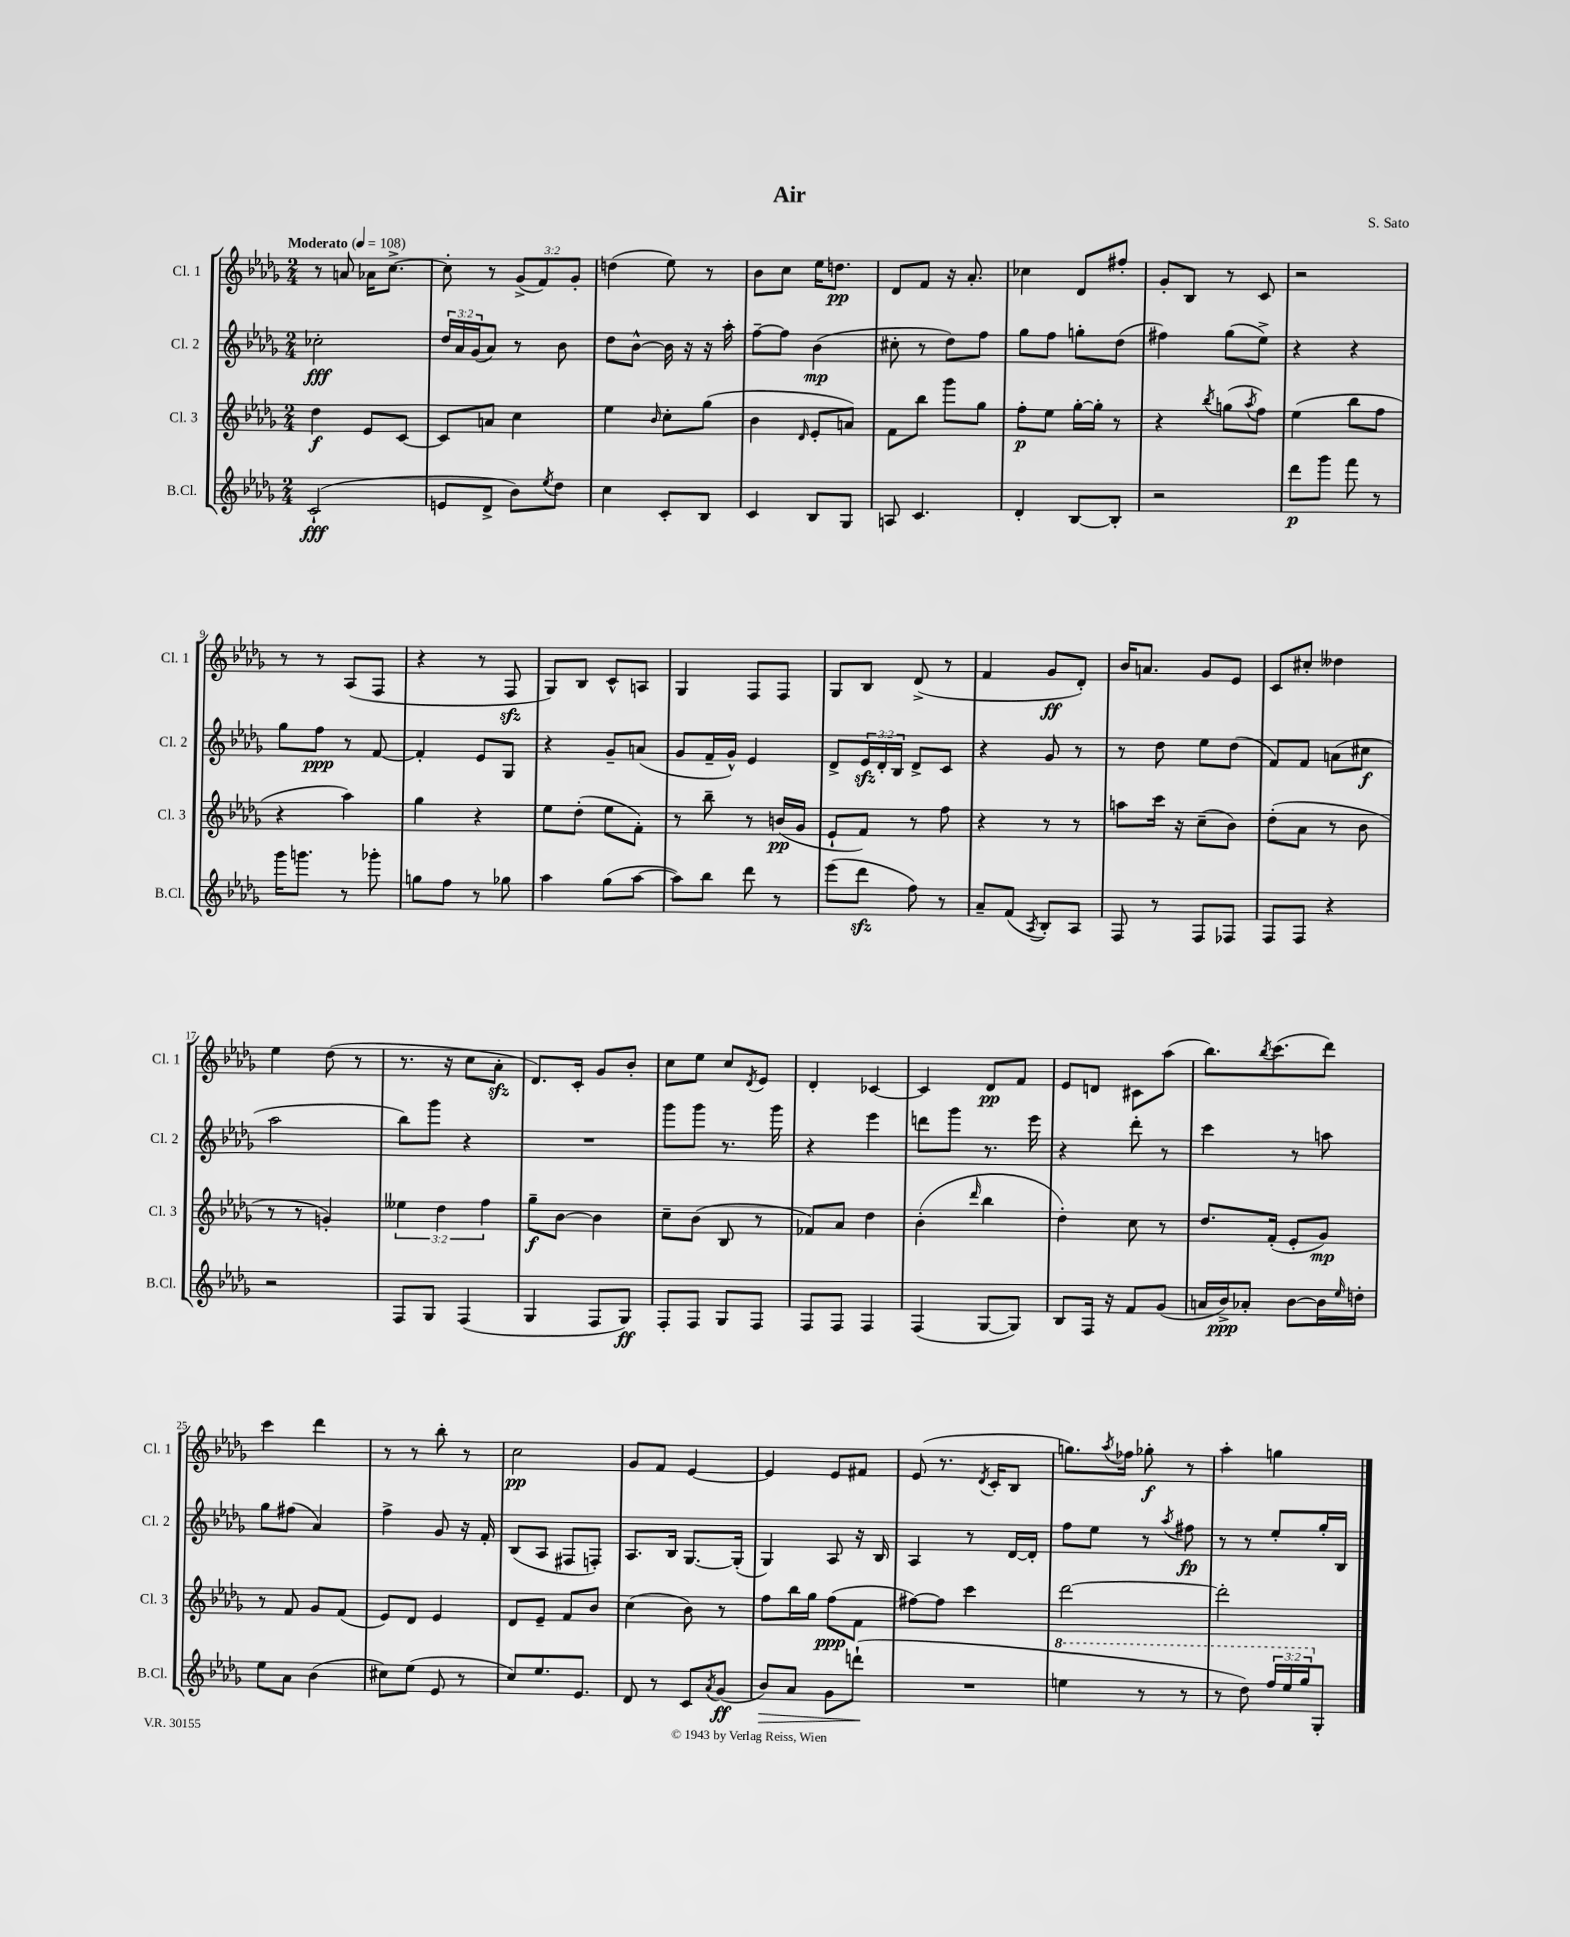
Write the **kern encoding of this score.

**kern	**kern	**kern	**kern
*staff4	*staff3	*staff2	*staff1
*clefG2	*clefG2	*clefG2	*clefG2
*k[b-e-a-d-g-]	*k[b-e-a-d-g-]	*k[b-e-a-d-g-]	*k[b-e-a-d-g-]
*M2/4	*M2/4	*M2/4	*M2/4
*MM108	*MM108	*MM108	*MM108
(2c`/	4dd-\	2cc-'\	8r
.	.	.	8a/
.	8e-/L	.	16a-\LK
.	.	.	[8.cc^\J
.	[8c/J	.	.
=	=	=	=
8e/L	8c/]L	24dd-/LL	8cc'\]
.	.	24a-/	.
.	.	(24g-/J	.
8d-^/J	8a/J	8a-/J)	8r
8b-\L)	4cc\	8r	(12g-^/L
.	.	.	12f/)
8qee-/	.	.	.
8dd-\J	.	8b-\	.
.	.	.	12g-'/J
=	=	=	=
4cc\	4ee-\	8dd-\L	(4dd\
.	.	[8b-^^\J	.
.	16qqb-/	.	.
8c'/L	8cc'\L	16b-\]	8ee-\)
.	.	16r	.
8B-/J	(8gg-\J	16r	8r
.	.	16aa-'\	.
=	=	=	=
4c/	4b-\	[8ff~\L	8b-\L
.	.	8ff\]J	8cc\J
.	16qqd-/	.	.
8B-/L	8e-'/L	(4b-\	16ee-\LK
.	.	.	8.dd\J
8G-/J	8a/J)	.	.
=	=	=	=
8A/	8f\L	8cc#'\	8d-/L
4.c/	8bb-\J	8r	8f/J
.	8ggg-\L	8dd-\L)	16r
.	.	.	8.a-'/
.	8gg-\J	8ff\J	.
=	=	=	=
4d-'/	8ff'\L	8gg-\L	4cc-\
.	8ee-\J	8ff\J	.
[8B-/L	[16gg-'\LL	8gg'\L	8d-/L
.	16gg-'\]JJ	.	.
8B-'/]J	8r	(8dd-\J	8ff#'/J
=	=	=	=
2r	4r	4ff#\)	8g-'/L
.	.	.	8B-/J
.	8qbb-/	.	.
.	(8gg\L	(8gg-\L	8r
.	8qaa-/	.	.
.	8ff\J)	8ee-^\J)	8c/
=	=	=	=
8ddd-\L	(4ee-\	4r	2r
8ggg-\J	.	.	.
8fff\	8bb-\L	4r	.
8r	8ff\J	.	.
=	=	=	=
16ggg-\LK	4r	8gg-\L	8r
8.ggg\J	.	.	.
.	.	8ff\J	8r
8r	4aa-\)	8r	(8A-/L
8ggg-'\	.	[8f/	8F/J
=	=	=	=
8gg\L	4gg-\	4f'/]	4r
8ff\J	.	.	.
8r	4r	8e-/L	8r
8gg-\	.	8G-/J	8F/
=	=	=	=
4aa-\	8ee-\L	4r	8G-/L)
.	(8dd-'\J	.	8B-/J
(8gg-\L	8ee-\L	8g-~/L	8c^^/L
[8aa-\J	8f'\J)	(8a/J	8A/J
=	=	=	=
8aa-\]L)	8r	8g-/L	4G-/
8bb-\J	8bb-~\	16f~/L	.
.	.	16g-^^/JJ)	.
8ddd-\	8r	4e-/	8F/L
8r	(16b/LL	.	8F/J
.	16g-/JJ	.	.
=	=	=	=
(8eee-\L	8e-`/L	8d-^/L	8G-/L
8ddd-\J	8f/J)	24e-/L	8B-/J
.	.	24d-'/	.
.	.	24B-/JJ	.
8ff\)	8r	8d-^/L	(8d-^/
8r	8ff\	8c/J	8r
=	=	=	=
8a-~/L	4r	4r	4f/
(8f/J	.	.	.
8qA-/	.	.	.
8B-'/L)	8r	8g-/	8g-/L
8A-/J	8r	8r	8d-'/J)
=	=	=	=
8F/	8aa\L	8r	16b-/LK
.	.	.	8.a/J
8r	16ccc\Jk	8dd-\	.
.	16r	.	.
8F/L	(8cc~\L	8ee-\L	8g-/L
8F-/J	8b-\J)	(8dd-\J	8e-/J
=	=	=	=
8F/L	(8dd-'\L	8f/L)	8c/L
8F/J	8a-\J	8f/J	8cc#'/J
4r	8r	(8a\L	4dd--\
.	8b-\	8cc#\J	.
=	=	=	=
2r	8r	2aa-\	4ee-\
.	8r	.	.
.	4g'/)	.	(8dd-\
.	.	.	8r
=	=	=	=
8F/L	6ee--\	8bb-\L)	8.r
8G-/J	.	8ggg-\J	.
.	6dd-\	.	.
.	.	.	16r
(4F/	.	4r	8cc\L
.	6ff\	.	.
.	.	.	8a-'\J
=	=	=	=
4G-/	8gg-~\L	2r	8.d-/L)
.	[8b-\J	.	.
.	.	.	16c'/Jk
8F/L	4b-\]	.	8g-/L
8G-/J)	.	.	8b-'/J
=	=	=	=
8F'/L	8cc~\L	8ggg-\L	8cc\L
8F/J	(8b-\J	8ggg-\J	8ee-\J
8G-/L	8B-/	8.r	8cc/L
.	.	.	8qd-/
8F/J	8r	.	8e-/J
.	.	16ggg-\	.
=	=	=	=
8F/L	8f-/L)	4r	4d-'/
8F/J	8a-/J	.	.
4F/	4dd-\	4eee-\	[4c-/
=	=	=	=
(4F/	(4b-'\	8ddd\L	4c-/]
.	.	8ggg-\J	.
.	16qqddd-/	.	.
[8G-/L	4bb-\	8.r	8d-/L
8G-/]J)	.	.	8f/J
.	.	16eee-\	.
=	=	=	=
8B-/L	4dd-'\)	4r	8e-/L
16F/Jk	.	.	8d/J
16r	.	.	.
8f/L	8cc\	8ddd-'\	8c#\L
(8g-/J	8r	8r	(8aa-\J
=	=	=	=
16a/LL	8.dd-/L	4ccc\	8.bb-\L)
16b-^/J)	.	.	.
8a-'/J	.	.	.
.	.	.	8qbb-/
.	(16f'/Jk	.	(8.ccc\
[8b-\L	8e-'/L	8r	.
16b-\]L	8g-/J)	8aa\	8ddd-\J)
16qqee-/	.	.	.
16dd'\JJ	.	.	.
=	=	=	=
8ee-\L	8r	8gg-\L	4ccc\
8a-\J	8f/	(8ff#\J	.
(4b-\	8g-/L	4a-/)	4ddd-\
.	(8f/J	.	.
=	=	=	=
8cc#\L)	8e-/L)	4ff^\	8r
(8ee-\J	8d-/J	.	8r
8e-/	4e-/	8g-/	8bb-'\
8r	.	16r	8r
.	.	16f'/	.
=	=	=	=
8cc/L)	8d-/L	(8B-/L	2cc\
8.ee-/	8e-~/J	8A-/J	.
.	8f/L	8F#/L	.
8.e-/J	.	.	.
.	8b-/J	8F'/J)	.
=	=	=	=
8d-/	(4cc\	8.A-/L	8g-/L
8r	.	.	8f/J
.	.	16B-/Jk	.
8c/L	8b-\)	[8.G-/L	[4e-/
8qa-/	.	.	.
(8g-/J	8r	.	.
.	.	(16G-'/]Jk	.
=	=	=	=
8b-/L)	8ff\L	4G-/)	4e-/]
8a-/J	16bb-\L	.	.
.	16gg-\JJ	.	.
8g-\L	(8ff\L	8A-/	8e-/L
(8ddd`\J	8f\J	16r	8f#/J
.	.	16B-/	.
=	=	=	=
2r	[8ff#\L)	4A-/	(8e-/
.	8ff#\]J	.	8.r
.	4ccc\	8r	.
.	.	.	8qd-/
.	.	.	16c'/LK
.	.	[16d-/LL	8B-/J
.	.	16d-'/]JJ	.
=	=	=	=
4eee\	[2ddd-\	8ff\L	8.gg\L)
.	.	8ee-\J	.
.	.	.	8qaa-/
.	.	.	16ff-\Jk
8r	.	8r	8gg-'\
.	.	8qaa-/	.
8r	.	8ff#\	8r
=	=	=	=
8r	2ddd-'\]	8r	4aa-'\
8ddd-\)	.	8r	.
24fff/LL	.	8ee-'/L	4gg\
24eee-/	.	.	.
24ggg-/J	.	.	.
8G-'/J	.	16gg-'/L	.
.	.	16B-/JJ	.
==	==	==	==
*-	*-	*-	*-
